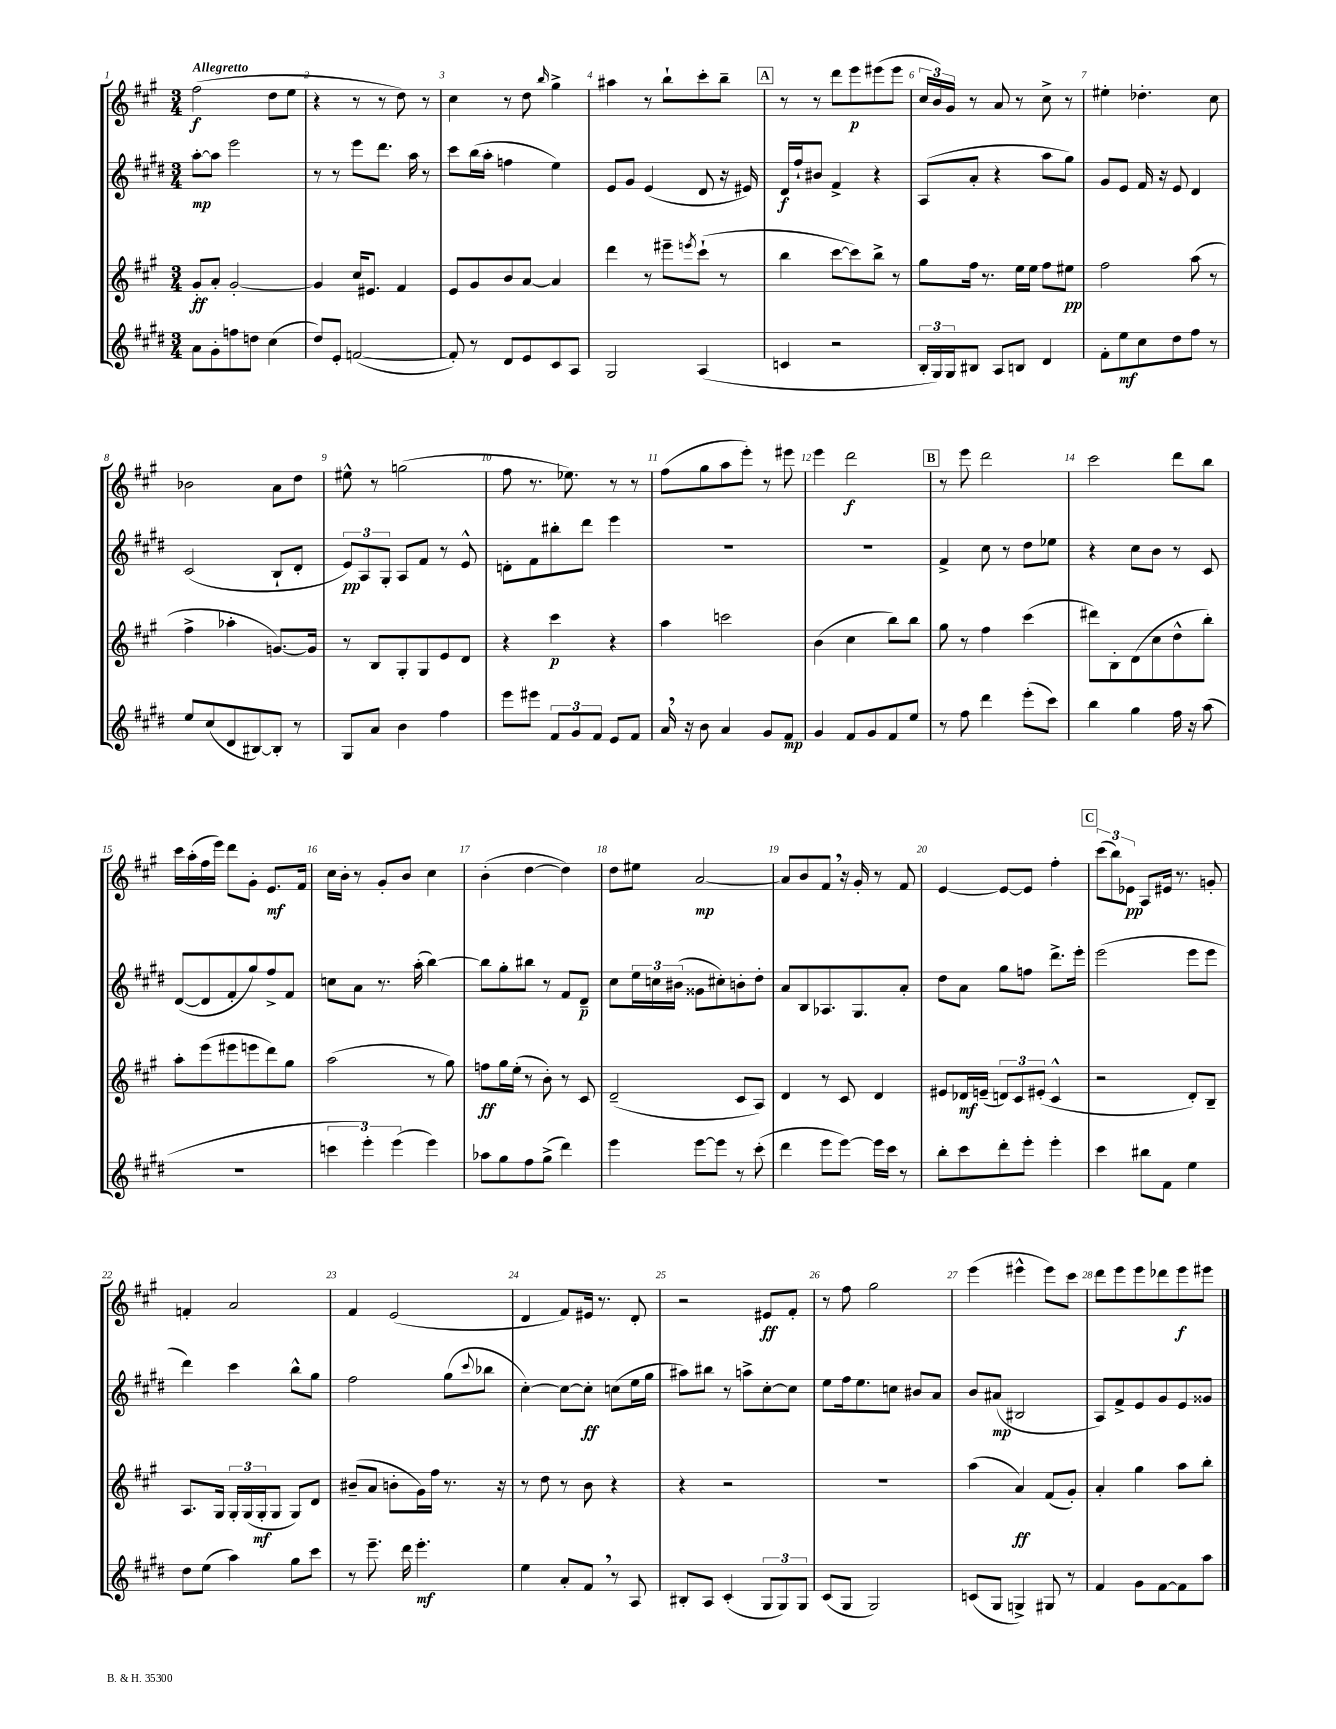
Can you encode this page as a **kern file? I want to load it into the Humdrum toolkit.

**kern	**dynam	**kern	**dynam	**kern	**dynam	**kern	**dynam
*part4	*part4	*part3	*part3	*part2	*part2	*part1	*part1
*staff4	*staff4	*staff3	*staff3	*staff2	*staff2	*staff1	*staff1
*clefG2	*	*clefG2	*	*clefG2	*	*clefG2	*
*k[f#c#g#d#]	*	*k[f#c#g#]	*	*k[f#c#g#d#]	*	*k[f#c#g#]	*
*M3/4	*	*M3/4	*	*M3/4	*	*M3/4	*
=1	=1	=1	=1	=1	=1	=1	=1
!	!	!	!	!	!	!LO:TX:a:B:t=Allegretto	!
8a\L	.	8g#'/L	ff	[8aa'\L	mp	(2ff#\	f
8g#'\	.	8a'/J	.	8aa\J]	.	.	.
8ffn\	.	[2g#'/	.	2eee\	.	.	.
8ddn\J	.	.	.	.	.	.	.
(4cc#\	.	.	.	.	.	8dd\L	.
.	.	.	.	.	.	8ee\J	.
=2	=2	=2	=2	=2	=2	=2	=2
8dd#/L)	.	4g#/]	.	8r	.	4r	.
8e'/J	.	.	.	8r	.	.	.
([2fn/	.	16cc#/KL	.	8eee\L	.	8r	.
.	.	8.e#X/J	.	.	.	.	.
.	.	.	.	8.ddd#\J	.	8r	.
.	.	4f#/	.	.	.	8dd\)	.
.	.	.	.	16aa\	.	.	.
.	.	.	.	8r	.	8r	.
=3	=3	=3	=3	=3	=3	=3	=3
8f'/])	.	8e/L	.	8ccc#\L	.	4cc#\	.
8r	.	8g#/	.	(16bb\L	.	.	.
.	.	.	.	16aa'\JJ	.	.	.
8d#/L	.	8b/	.	4ffn\	.	8r	.
8e/	.	[8a/J	.	.	.	8dd\	.
.	.	.	.	.	.	16qqbb/	.
8c#/	.	4a/]	.	4ee\)	.	4gg#^\	.
8A/J	.	.	.	.	.	.	.
=4	=4	=4	=4	=4	=4	=4	=4
2G#/	.	4ddd\	.	8e/L	.	4aa#X\	.
.	.	.	.	8g#/J	.	.	.
.	.	8r	.	(4e/	.	8r	.
.	.	8eee#X~\L	.	.	.	8bb`\L	.
.	.	8qeeen/	.	.	.	.	.
(4A/	.	(8ccc#`\J	.	8d#/	.	8ccc#'\	.
.	.	8r	.	16r	.	8bb~\J	.
.	.	.	.	16e#X/)	.	.	.
!!LO:REH:place=s1:t=A
=5	=5	=5	=5	=5	=5	=5	=5
4cn/	.	4bb\	.	16d#/LL	f	8r	.
.	.	.	.	16ff#`/J	.	.	.
.	.	.	.	8b#X/J	.	8r	.
2r	.	[8ccc#\L	.	4f#^/	.	8ddd\L	.
.	.	8ccc#\])	.	.	.	8eee\	p
.	.	8bb^\J	.	4r	.	(8eee#X\	.
.	.	8r	.	.	.	8eee#\J	.
=6	=6	=6	=6	=6	=6	=6	=6
24B'/LL	.	8gg#\L	.	(8A/L	.	24cc#/LL	.
24G#/)	.	.	.	.	.	24b/)	.
24G#/J	.	.	.	.	.	24g#/JJ	.
8B#X/J	.	16ff#\Jk	.	8a'/J	.	8r	.
.	.	8.r	.	.	.	.	.
8A/L	.	.	.	4r	.	8a/	.
8Bn/J	.	16ee\LL	.	.	.	8r	.
.	.	16ee\JJ	.	.	.	.	.
4d#/	.	8ff#\L	.	8aa\L	.	8cc#^\	.
.	.	8ee#X\J	pp	8gg#\J)	.	8r	.
=7	=7	=7	=7	=7	=7	=7	=7
8f#'\L	.	2ff#\	.	8g#/L	.	4ee#X'\	.
8ee\	mf	.	.	8e/J	.	.	.
8cc#\	.	.	.	16f#/	.	4.dd-X'\	.
.	.	.	.	16r	.	.	.
8dd#\	.	.	.	8e/	.	.	.
8ff#\J	.	(8aa\	.	4d#/	.	.	.
8r	.	8r	.	.	.	8cc#\	.
!!LO:LB:g=z
=8	=8	=8	=8	=8	=8	=8	=8
8ee/L	.	4ff#^\	.	(2c#/	.	2b-X\	.
(8cc#/	.	.	.	.	.	.	.
8d#/	.	4aa-X'\	.	.	.	.	.
[8B#X/)	.	.	.	.	.	.	.
8B#'/J]	.	[8.gn/L)	.	8B`/L	.	8a\L	.
8r	.	.	.	8d#'/J	.	8dd\J	.
.	.	16g/Jk]	.	.	.	.	.
=9	=9	=9	=9	=9	=9	=9	=9
8G#/L	.	8r	.	12e/L)	pp	8ee#X^^\	.
.	.	.	.	12A/	.	.	.
8a/J	.	8B/L	.	.	.	8r	.
.	.	.	.	12G#'/J	.	.	.
4b\	.	8G#'/	.	8A/L	.	(2ggn\	.
.	.	8G#/	.	8f#/J	.	.	.
4ff#\	.	8e/	.	8r	.	.	.
.	.	8d/J	.	8e^^/	.	.	.
=10	=10	=10	=10	=10	=10	=10	=10
8eee\L	.	4r	.	8dn'\L	.	8ff#\	.
8eee#X\J	.	.	.	8f#\	.	8.r	.
12f#/L	.	4ccc#\	p	8bb#X'\	.	.	.
.	.	.	.	.	.	8.ee-X\)	.
12g#/	.	.	.	.	.	.	.
.	.	.	.	8ddd#\J	.	.	.
12f#/J	.	.	.	.	.	.	.
8e/L	.	4r	.	4eee\	.	8r	.
8f#/J	.	.	.	.	.	8r	.
=11	=11	=11	=11	=11	=11	=11	=11
16a,/	.	4aa\	.	2.r	.	(8ff#\L	.
16r	.	.	.	.	.	.	.
8b\	.	.	.	.	.	8gg#\	.
4a/	.	2cccn\	.	.	.	8aa\	.
.	.	.	.	.	.	8eee'\J)	.
8g#/L	.	.	.	.	.	8r	.
8f#/J	mp	.	.	.	.	8eee#X\	.
=12	=12	=12	=12	=12	=12	=12	=12
4g#/	.	(4b\	.	2.r	.	4eee\	.
8f#/L	.	4cc#\	.	.	.	2ddd\	f
8g#/	.	.	.	.	.	.	.
8f#/	.	8bb\L)	.	.	.	.	.
8ee/J	.	8bb\J	.	.	.	.	.
!!LO:REH:place=s1:t=B
=13	=13	=13	=13	=13	=13	=13	=13
8r	.	8gg#\	.	4f#^/	.	8r	.
8ff#\	.	8r	.	.	.	8eee\	.
4ddd#\	.	4ff#\	.	8cc#\	.	2ddd\	.
.	.	.	.	8r	.	.	.
(8eee'\L	.	(4ccc#\	.	8dd#\L	.	.	.
8ccc#\J)	.	.	.	8ee-X\J	.	.	.
=14	=14	=14	=14	=14	=14	=14	=14
4bb\	.	8ddd#X\L)	.	4r	.	2ccc#\	.
.	.	8B'\	.	.	.	.	.
4gg#\	.	(8d\	.	8cc#\L	.	.	.
.	.	8cc#\	.	8b\J	.	.	.
16ff#\	.	8dd^^\	.	8r	.	8ddd\L	.
16r	.	.	.	.	.	.	.
(8aa\	.	8bb'\J)	.	8c#/	.	8bb\J	.
!!LO:LB:g=z
=15	=15	=15	=15	=15	=15	=15	=15
2.r	.	8aa'\L	.	([8d#/L	.	16ccc#\LL	.
.	.	.	.	.	.	(16aa'\	.
.	.	(8eee\	.	8d#/]	.	16ff#\	.
.	.	.	.	.	.	16eee\JJ)	.
.	.	8eee#X\	.	8f#'/	.	8ddd\L	.
.	.	8eeen\	.	8gg#/)	.	8g#'\J	.
.	.	8ddd\)	.	8ff#^/	.	8.e/L	mf
.	.	8gg#\J	.	8f#/J	.	.	.
.	.	.	.	.	.	16f#/Jk	.
=16	=16	=16	=16	=16	=16	=16	=16
6cccn\	.	(2aa\	.	8ccn\L	.	16cc#\LL	.
.	.	.	.	.	.	16b'\JJ	.
.	.	.	.	8a\J	.	8r	.
6eee'\)	.	.	.	.	.	.	.
.	.	.	.	8.r	.	8g#'/L	.
(6eee\	.	.	.	.	.	.	.
.	.	.	.	.	.	8b/J	.
.	.	.	.	(16aa'\	.	.	.
4eee\)	.	8r	.	[4bb\)	.	4cc#\	.
.	.	8gg#\)	.	.	.	.	.
=17	=17	=17	=17	=17	=17	=17	=17
8aa-X\L	.	8ffn\L	ff	8bb\L]	.	(4b'\	.
8gg#\	.	16gg#\L	.	8gg#'\	.	.	.
.	.	(16ee'\JJ	.	.	.	.	.
8ff#\	.	8r	.	8bb#X\J	.	[4dd\	.
(8gg#^\J	.	8b'\)	.	8r	.	.	.
4ddd#\)	.	8r	.	8f#/L	.	4dd\])	.
.	.	8c#/	.	8d#~/J	p	.	.
=18	=18	=18	=18	=18	=18	=18	=18
4eee\	.	(2d~/	.	8cc#\L	.	8dd\L	.
.	.	.	.	24ee\L	.	8ee#X\J	.
.	.	.	.	24ccn\	.	.	.
.	.	.	.	(24b#X\JJ	.	.	.
[8eee\L	.	.	.	8g##X\L	.	[2a/	mp
8eee\J]	.	.	.	8cc#X'\)	.	.	.
8r	.	8c#/L	.	8bn'\	.	.	.
(8ccc#'\	.	8A/J)	.	8dd#'\J	.	.	.
=19	=19	=19	=19	=19	=19	=19	=19
4ddd#\	.	4d/	.	8a/L	.	8a/L]	.
.	.	.	.	8B/	.	8b/	.
8eee\L	.	8r	.	8.A-X/	.	8f#,/J	.
[8eee\J)	.	8c#/	.	.	.	16r	.
.	.	.	.	8.G#/	.	16g#'/	.
16eee\LL]	.	4d/	.	.	.	8r	.
16ccc#\JJ	.	.	.	.	.	.	.
8r	.	.	.	8a'/J	.	8f#/	.
=20	=20	=20	=20	=20	=20	=20	=20
8bb'\L	.	8e#X/L	.	8dd#\L	.	[4e/	.
8ccc#\	.	16d-X/L	mf	8a\J	.	.	.
.	.	(16en~/JJ	.	.	.	.	.
8ddd#'\	.	12dn/L)	.	8gg#\L	.	8e/L_	.
.	.	12c#/	.	.	.	.	.
8eee'\J	.	.	.	8ffn\J	.	8e/J]	.
.	.	(12e#X'/J	.	.	.	.	.
4eee'\	.	4c#^^/	.	8.ddd#^\L	.	4ff#'\	.
.	.	.	.	16eee'\Jk	.	.	.
!!LO:REH:place=s1:t=C
=21	=21	=21	=21	=21	=21	=21	=21
4ccc#\	.	2r	.	(2eee\	.	(12ccc#\L	.
.	.	.	.	.	.	12bb\)	.
.	.	.	.	.	.	12e-X\J	pp
8bb#X\L	.	.	.	.	.	8A/L	.
8f#\J	.	.	.	.	.	16e#X/Jk	.
.	.	.	.	.	.	8.r	.
4ee\	.	8d'/L)	.	8eee\L	.	.	.
.	.	8B~/J	.	8eee\J	.	8gn'/	.
!!LO:LB:g=z
=22	=22	=22	=22	=22	=22	=22	=22
8dd#\L	.	8.A/L	.	4ddd#\)	.	4fn'/	.
(8ee\J	.	.	.	.	.	.	.
.	.	16G#/Jk	.	.	.	.	.
4aa\)	.	24G#'/LL	.	4ccc#\	.	2a/	.
.	.	(24G#/	.	.	.	.	.
.	.	24G#'/J	mf	.	.	.	.
.	.	8G#/J	.	.	.	.	.
8gg#\L	.	8G#/L)	.	8bb^^\L	.	.	.
8ccc#\J	.	8d/J	.	8gg#\J	.	.	.
=23	=23	=23	=23	=23	=23	=23	=23
8r	.	(8b#X~/L	.	2ff#\	.	4f#/	.
8.eee~\	.	8a/J	.	.	.	.	.
.	.	8bn'\L	.	.	.	(2e/	.
16ddd#\	.	.	.	.	.	.	.
4.eee'\	mf	16g#\L)	.	.	.	.	.
.	.	16ff#\JJ	.	.	.	.	.
.	.	8.r	.	(8gg#\L	.	.	.
.	.	.	.	8qqccc#/	.	.	.
.	.	.	.	8bb-X\J	.	.	.
.	.	16r	.	.	.	.	.
=24	=24	=24	=24	=24	=24	=24	=24
4ee\	.	8r	.	[4cc#'\)	.	4d/	.
.	.	8dd\	.	.	.	.	.
8a'/L	.	8r	.	8cc#\L_	.	8f#/L)	.
8f#,/J	.	8b\	.	8cc#'\J]	ff	16e#X/Jk	.
.	.	.	.	.	.	8.r	.
8r	.	4r	.	(8ccn\L	.	.	.
8A/	.	.	.	16ee\L	.	8d'/	.
.	.	.	.	16gg#\JJ	.	.	.
=25	=25	=25	=25	=25	=25	=25	=25
8B#X'/L	.	4r	.	8aa#X\L)	.	2r	.
8A/J	.	.	.	8bb#X\J	.	.	.
(4c#'/	.	2r	.	8r	.	.	.
.	.	.	.	8aan^\L	.	.	.
12G#/L	.	.	.	[8cc#'\	.	8e#X/L	ff
12G#/)	.	.	.	.	.	.	.
.	.	.	.	8cc#\J]	.	8f#'/J	.
12G#/J	.	.	.	.	.	.	.
=26	=26	=26	=26	=26	=26	=26	=26
(8c#/L	.	2.r	.	8ee\L	.	8r	.
8G#/J	.	.	.	16ff#\k	.	8ff#\	.
.	.	.	.	8.ee\	.	.	.
2G#/)	.	.	.	.	.	2gg#\	.
.	.	.	.	8ccn\J	.	.	.
.	.	.	.	8b#X/L	.	.	.
.	.	.	.	8a/J	.	.	.
=27	=27	=27	=27	=27	=27	=27	=27
(8cn/L	.	(4aa\	.	8b/L	.	(4eee\	.
8G#/J	.	.	.	(8a#X/J	mp	.	.
4Gn^/)	.	4a/)	ff	2B#X/	.	4eee#X^^\	.
8G#X/	.	(8f#/L	.	.	.	8eee#\L)	.
8r	.	8g#'/J)	.	.	.	8ccc#\J	.
=28	=28	=28	=28	=28	=28	=28	=28
4f#/	.	4a'/	.	8A/L)	.	8ddd\L	.
.	.	.	.	8f#^/	.	8eee\	.
8g#\L	.	4gg#\	.	8e/	.	8eee\	.
[8f#\	.	.	.	8g#/	.	8ddd-X\	.
8f#\]	.	8aa\L	.	8e/	.	8eee\	f
8aa\J	.	8bb'\J	.	8g##X/J	.	8eee#X\J	.
==	==	==	==	==	==	==	==
*-	*-	*-	*-	*-	*-	*-	*-
